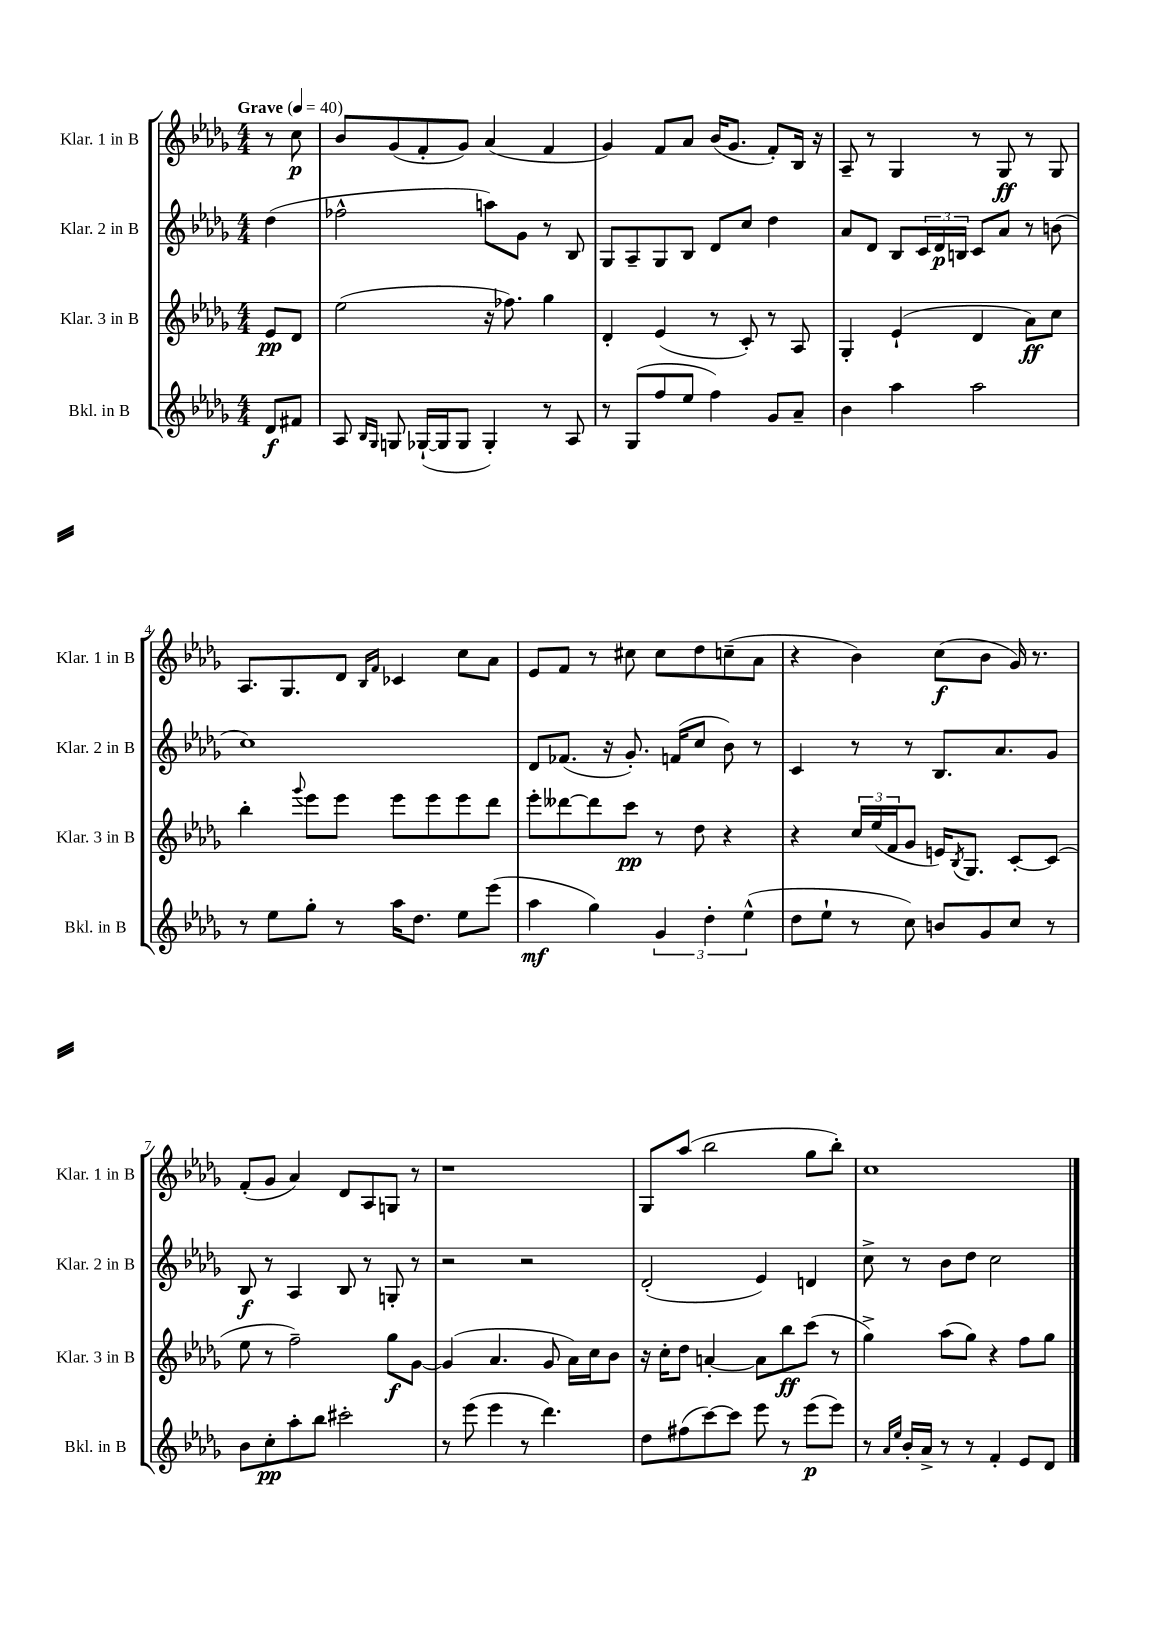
<<
\new StaffGroup <<
\new Staff = "s0" \with { instrumentName = "Klar. 1 in B" shortInstrumentName = "Klar. 1 in B" } {
    \clef treble \key des \major \numericTimeSignature \time 4/4 \partial 4 \tempo "Grave" 4 = 40
    r8 c''8\p |
    bes'8 ges'8( f'8-. ges'8) aes'4( f'4 |
    ges'4) f'8 aes'8 bes'16( ges'8. f'8-.) bes16 r16 |
    aes8-- r8 ges4 r8 ges8\ff r8 ges8 |
    aes8. ges8. des'8 \grace { bes16 f'16 } ces'4 c''8 aes'8 |
    ees'8 f'8 r8 cis''8 cis''8 des''8 c''8--( aes'8 |
    r4 bes'4) c''8\f( bes'8 ges'16) r8. |
    f'8-.( ges'8 aes'4) des'8 aes8 g8 r8 |
    r1 |
    ges8 aes''8( bes''2 ges''8 bes''8-.) |
    c''1 \bar "|." |
}
\new Staff = "s1" \with { instrumentName = "Klar. 2 in B" shortInstrumentName = "Klar. 2 in B" } {
    \clef treble \key des \major \numericTimeSignature \time 4/4 \partial 4
    des''4( |
    fes''2-^ a''8) ges'8 r8 bes8 |
    ges8 aes8-- ges8 bes8 des'8 c''8 des''4 |
    aes'8 des'8 bes8 \tuplet 3/2 { c'16 des'16\p b16 } c'8 aes'8 r8 b'8( |
    c''1) |
    des'8 fes'8.( r16 ges'8.-.) f'16( c''8 bes'8) r8 |
    c'4 r8 r8 bes8. aes'8. ges'8 |
    bes8\f r8 aes4 bes8 r8 g8-. r8 |
    r2 r2 |
    des'2-.( ees'4) d'4 |
    c''8-> r8 bes'8 des''8 c''2 \bar "|." |
}
\new Staff = "s2" \with { instrumentName = "Klar. 3 in B" shortInstrumentName = "Klar. 3 in B" } {
    \clef treble \key des \major \numericTimeSignature \time 4/4 \partial 4
    ees'8\pp des'8 |
    ees''2( r16 fes''8.) ges''4 |
    des'4-. ees'4( r8 c'8-.) r8 aes8 |
    ges4-. ees'4-!( des'4 aes'8\ff) c''8 |
    bes''4-. \appoggiatura { ges'''8 } ees'''8 ees'''8 ees'''8 ees'''8 ees'''8 des'''8 |
    ees'''8-. deses'''8~ deses'''8 c'''8\pp r8 des''8 r4 |
    r4 \tuplet 3/2 { c''16 ees''16( f'16 } ges'8 e'16) \acciaccatura { bes8 } ges8. c'8~-. c'8( |
    ees''8 r8 f''2--) ges''8\f ges'8~ |
    ges'4( aes'4. ges'8 aes'16) c''16 bes'8 |
    r16 c''16-. des''8 a'4~-. a'8 bes''8\ff c'''8( r8 |
    ges''4->) aes''8( ges''8) r4 f''8 ges''8 \bar "|." |
}
\new Staff = "s3" \with { instrumentName = "Bkl. in B" shortInstrumentName = "Bkl. in B" } {
    \clef treble \key des \major \numericTimeSignature \time 4/4 \partial 4
    des'8\f fis'8 |
    aes8 \grace { bes16 ges16 } g8 ges16~-!( ges16 ges8 ges4-.) r8 aes8 |
    r8 ges8( f''8 ees''8 f''4) ges'8 aes'8-- |
    bes'4 aes''4 aes''2 |
    r8 ees''8 ges''8-. r8 aes''16 des''8. ees''8 ees'''8( |
    aes''4\mf ges''4) \tuplet 3/2 { ges'4 des''4-. ees''4-^( } |
    des''8 ees''8-! r8 c''8) b'8 ges'8 c''8 r8 |
    bes'8 c''8-.\pp aes''8-. bes''8 cis'''2-. |
    r8 ees'''8( ees'''4 r8 des'''4.) |
    des''8 fis''8( c'''8~) c'''8 ees'''8 r8 ees'''8\p( ees'''8) |
    r8 \grace { aes'16 ees''16 } bes'16-. aes'16-> r8 r8 f'4-. ees'8 des'8 \bar "|." |
}
>>
>>
